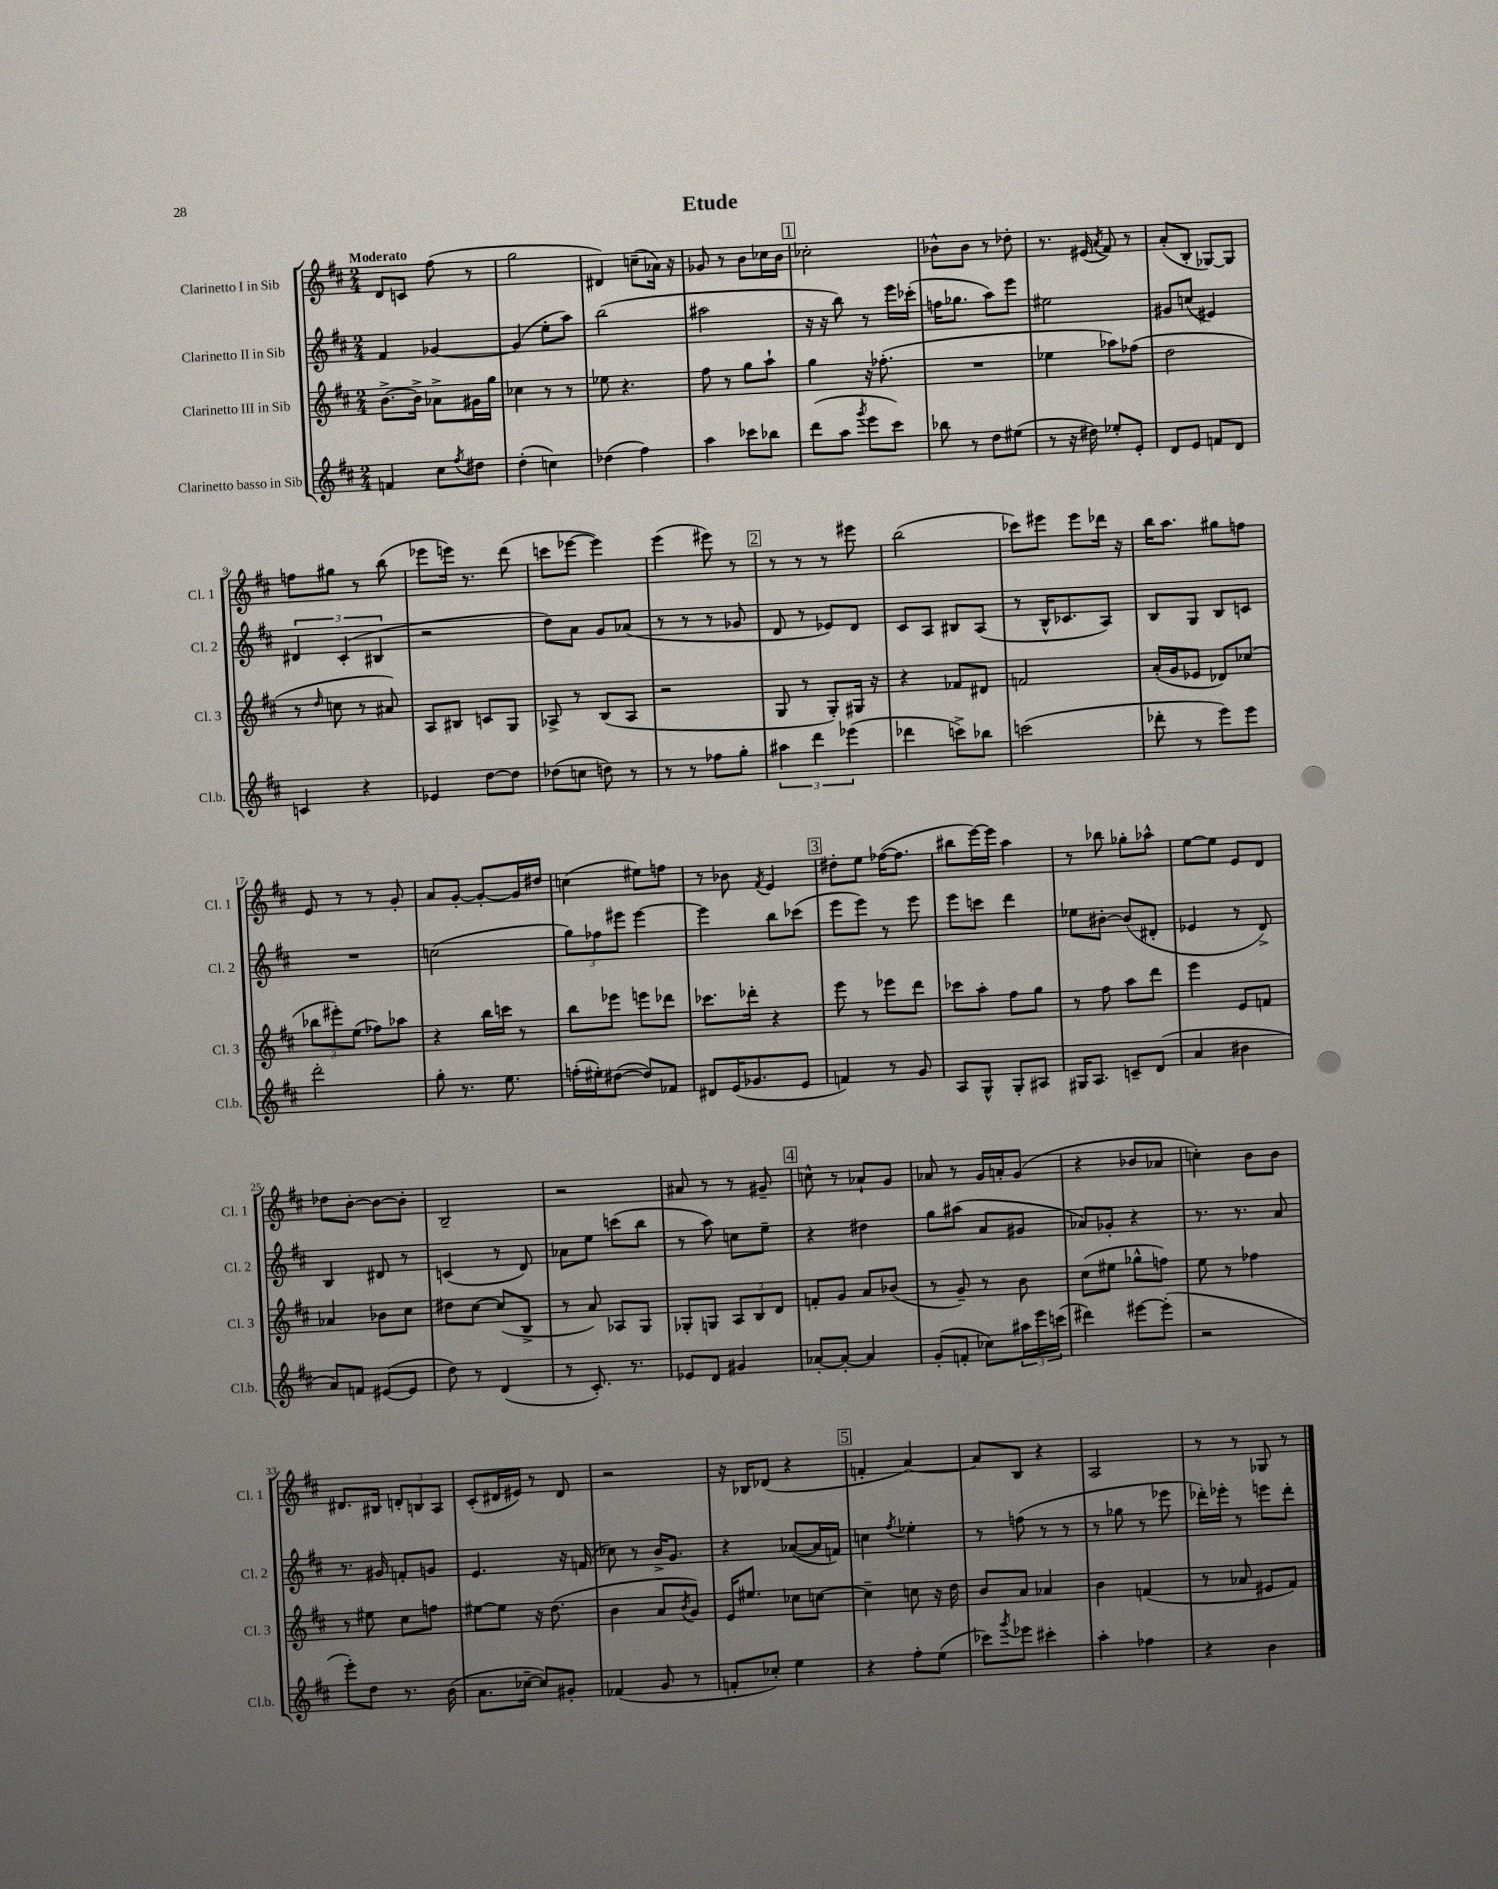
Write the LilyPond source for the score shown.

\header { title = "Etude" }
<<
\new StaffGroup <<
\new Staff = "s0" \with { instrumentName = "Clarinetto I in Sib" shortInstrumentName = "Cl. 1" } {
    \clef treble \key d \major \numericTimeSignature \time 2/4 \tempo "Moderato"
    d'8 c'8 fis''8( r8 |
    g''2 |
    dis'4) c''8--( aes'16) r16 |
    ges'8 r8 b'8 ces''16 b'16 |
    \mark \markup { \box "1" } ces''2-. |
    bes'8-^ bes'8 r8 des''8-. |
    r8. eis'16( \acciaccatura { a'8 } fis'8) r8 |
    a'8-.( b8-. ges8~) ges8 |
    f''8 gis''8 r8 b''8( |
    ees'''8 e'''16) r8. d'''8( |
    c'''8 ees'''8~ ees'''4) |
    e'''4( eis'''8) r8 |
    \mark \markup { \box "2" } r8 r8 r8 eis'''8 |
    b''2( |
    ces'''8) eis'''8 eis'''8 des'''16 r16 |
    b''16 a''8. gis''8 f''8 |
    e'8 r8 r8 g'8-. |
    a'8 g'8~-. g'8~-. g'16 dis''16 |
    c''4( eis''8) f''8 |
    r8 bes'8 \acciaccatura { fis'8 } e'4 |
    \mark \markup { \box "3" } dis''8-. e''8 fes''16~( fes''8. |
    bis''8 e'''16~) e'''16 a''4 |
    r8 bes''8 ges''8-. aes''8-^ |
    e''8~ e''8 e'8 d'8 |
    des''8 b'8~-. b'8~ b'8-. |
    b2-- |
    r2 |
    ais'8 r8 r8 gis'8-- |
    \mark \markup { \box "4" } c''8-^ r8 aes'8-! g'8 |
    aes'8 r8 g'16 a'16-. g'8( |
    r4 bes'8 aes'8 |
    c''4-.) b'8 b'8 |
    dis'8. bis16 \tuplet 3/2 { d'8-. b8 a8 } |
    cis'8-.( dis'16 eis'16) r8 dis'8 |
    r2 |
    r16 bes16 des'8( r4 |
    \mark \markup { \box "5" } f'4-. a'4~) |
    a'8 b8 r4 |
    a2 |
    r8 r8 ges8 r8 \bar "|." |
}
\new Staff = "s1" \with { instrumentName = "Clarinetto II in Sib" shortInstrumentName = "Cl. 2" } {
    \clef treble \key d \major \numericTimeSignature \time 2/4
    fis'4 ges'4~ |
    ges'4( e''8-. a''8) |
    b''2( |
    ais''2 |
    \mark \markup { \box "1" } r16 r16 b''8) r8 e'''16 ces'''16-.( |
    f''16 ges''8. a''8) e'''8 |
    eis''2 |
    gis'8 c''8( eis'4) |
    \tuplet 3/2 { dis'4 cis'4-.( bis4 } |
    r2 |
    d''8) a'8 g'8 aes'8( |
    r8 r8 r8 ges'8 |
    \mark \markup { \box "2" } d'8 r8 ees'8) d'8 |
    cis'8 a8 bis8 a8( |
    r8 b16-^ ces'8. a8) |
    b8 g8 b8 c'8 |
    R2 |
    c''2( |
    \tuplet 3/2 { g''8) fes''8 eis'''8 } eis'''4~ |
    eis'''4 b''8 ces'''8( |
    \mark \markup { \box "3" } e'''8 e'''8) r8 e'''8 |
    e'''8 c'''8 d'''4 |
    ees''8 bis'8~-. bis'8( dis'8-. |
    ees'4 r8 d'8->) |
    b4 dis'8 r8 |
    c'4( r8 d'8) |
    aes'8 e''8 c'''8( b''8 |
    r8 a''8) c''8 e''8-- |
    \mark \markup { \box "4" } r4 dis''4 |
    g''8 ais''8( a'8 gis'8 |
    aes'8) ges'8-. r4 |
    r8. r8. a'8 |
    r8. gis'16 f'8-. g'8 |
    e'4. r16 f'16( |
    ces''8) r8 b'16-> g'8. |
    r4 aes'8~( aes'16 f'16) |
    \mark \markup { \box "5" } c''4 \acciaccatura { fis''8 } ees''4-. |
    r8 f''8( r8 r8 |
    r8 ges''8 r8 ees'''8 |
    des'''16-.) ees'''16-. r8 e'''8 des'''8-. \bar "|." |
}
\new Staff = "s2" \with { instrumentName = "Clarinetto III in Sib" shortInstrumentName = "Cl. 3" } {
    \clef treble \key d \major \numericTimeSignature \time 2/4
    b'8.~-> b'16-> aes'8-> gis'16 g''16 |
    ces''4 r8 r8 |
    ees''8 r4. |
    fis''8 r8 g''8 a''8-! |
    \mark \markup { \box "1" } g''4 r16 fes''8.-.( |
    R2 |
    ees''4 aes''8) fes''8( |
    d''2 |
    r8 \grace { d''16 } c''8 r8 ais'8) |
    a8 bis8 c'8 g8 |
    aes8-> r8 b8( aes8 |
    r2 |
    \mark \markup { \box "2" } g8 r8 g8-.) gis16 r16 |
    r4 fes'8 dis'8 |
    f'2 |
    a'16-.( g'16 ees'8 des'8) ces''8( |
    \tuplet 3/2 { bes''8 eis'''8-.) e''8( } fes''8) aes''8 |
    r4 b''16 c'''16 r8 |
    b''8 ees'''8 e'''8 des'''8 |
    ces'''8. des'''16-. r4 |
    \mark \markup { \box "3" } e'''8 r8 ees'''8 d'''8 |
    ces'''8 a''8-. fis''8 g''8 |
    r8 fis''8 a''8 d'''8 |
    e'''4 e'8 f'8 |
    aes'4 bes'8 cis''8 |
    dis''8 cis''8~ cis''8( b8-> |
    r8 a'8) aes8 g8 |
    ges8-. g8 \tuplet 3/2 { a8 b8 d'8 } |
    \mark \markup { \box "4" } f'8-. g'8 a'8 bes'8( |
    r8 g'8--) r8 b'8 |
    cis''8( eis''8 ges''8-^ f''8) |
    e''8 r8 fes''4 |
    r8 eis''8 cis''8 f''8 |
    eis''8~ eis''8 r16 d''8.( |
    b'4 a'8 \acciaccatura { b'8 } g'8) |
    e'16 eis''8. ces''8 c''8~ |
    \mark \markup { \box "5" } c''4-- c''8 r16 d''16 |
    b'8 a'8 aes'4 |
    b'4 f'4( |
    r8 aes'8 eis'8 fis'8) \bar "|." |
}
\new Staff = "s3" \with { instrumentName = "Clarinetto basso in Sib" shortInstrumentName = "Cl.b." } {
    \clef treble \key d \major \numericTimeSignature \time 2/4
    f'4 cis''8 \acciaccatura { fis''8 } dis''8 |
    d''4-.( c''4) |
    des''4( fis''4) |
    a''4 ces'''8 bes''8 |
    \mark \markup { \box "1" } d'''8( a''8 \acciaccatura { g'''8 } e'''8 cis'''8) |
    bes''8 r8 d''8 eis''8( |
    r8 r16 dis''16) ees''8-. e'8-. |
    d'8 e'8 f'8 d'8 |
    c'4 r4 |
    ees'4 d''8~ d''8 |
    des''8( c''8 d''8) r8 |
    r8 r8 fes''8 g''8-. |
    \mark \markup { \box "2" } \tuplet 3/2 { ais''4 d'''4 ees'''4( } |
    des'''4 c'''8->) bes''8 |
    c'''2( |
    des'''8-. r8 e'''8) e'''8 |
    d'''2-. |
    g''8-. r8. e''8. |
    f''16-.( eis''16-.) dis''8~( dis''8) fes'8 |
    dis'8 e'16( ges'8. e'8 |
    \mark \markup { \box "3" } f'4) r8 g'8 |
    a8 g8-^ g8-. ais8 |
    gis16 a8. c'8-- d'8( |
    a'4 bis'4 |
    a'8) f'8 eis'8~( eis'8 |
    d''8) r8 d'4( |
    r8 cis'8.-.) r8. |
    ees'8 d'8 gis'4 |
    \mark \markup { \box "4" } aes'8~-. aes'8~-. aes'4 |
    g'8-.( f'8-. ces''8) \tuplet 3/2 { ais''16 e'''16 c'''16( } |
    dis'''4) eis'''8~ eis'''8-.( |
    r2 |
    e'''8-.) d''8 r8. b'16( |
    a'8. ces''16~-- ces''8) gis'8-. |
    fes'4( g'8 r8 |
    f'8-. ces''8-.) e''4 |
    \mark \markup { \box "5" } r4 fis''8-. e''8( |
    ces'''8) \acciaccatura { g'''8 } ees'''8 cis'''4-. |
    a''4-. fes''4 |
    r4 b'4 \bar "|." |
}
>>
>>
